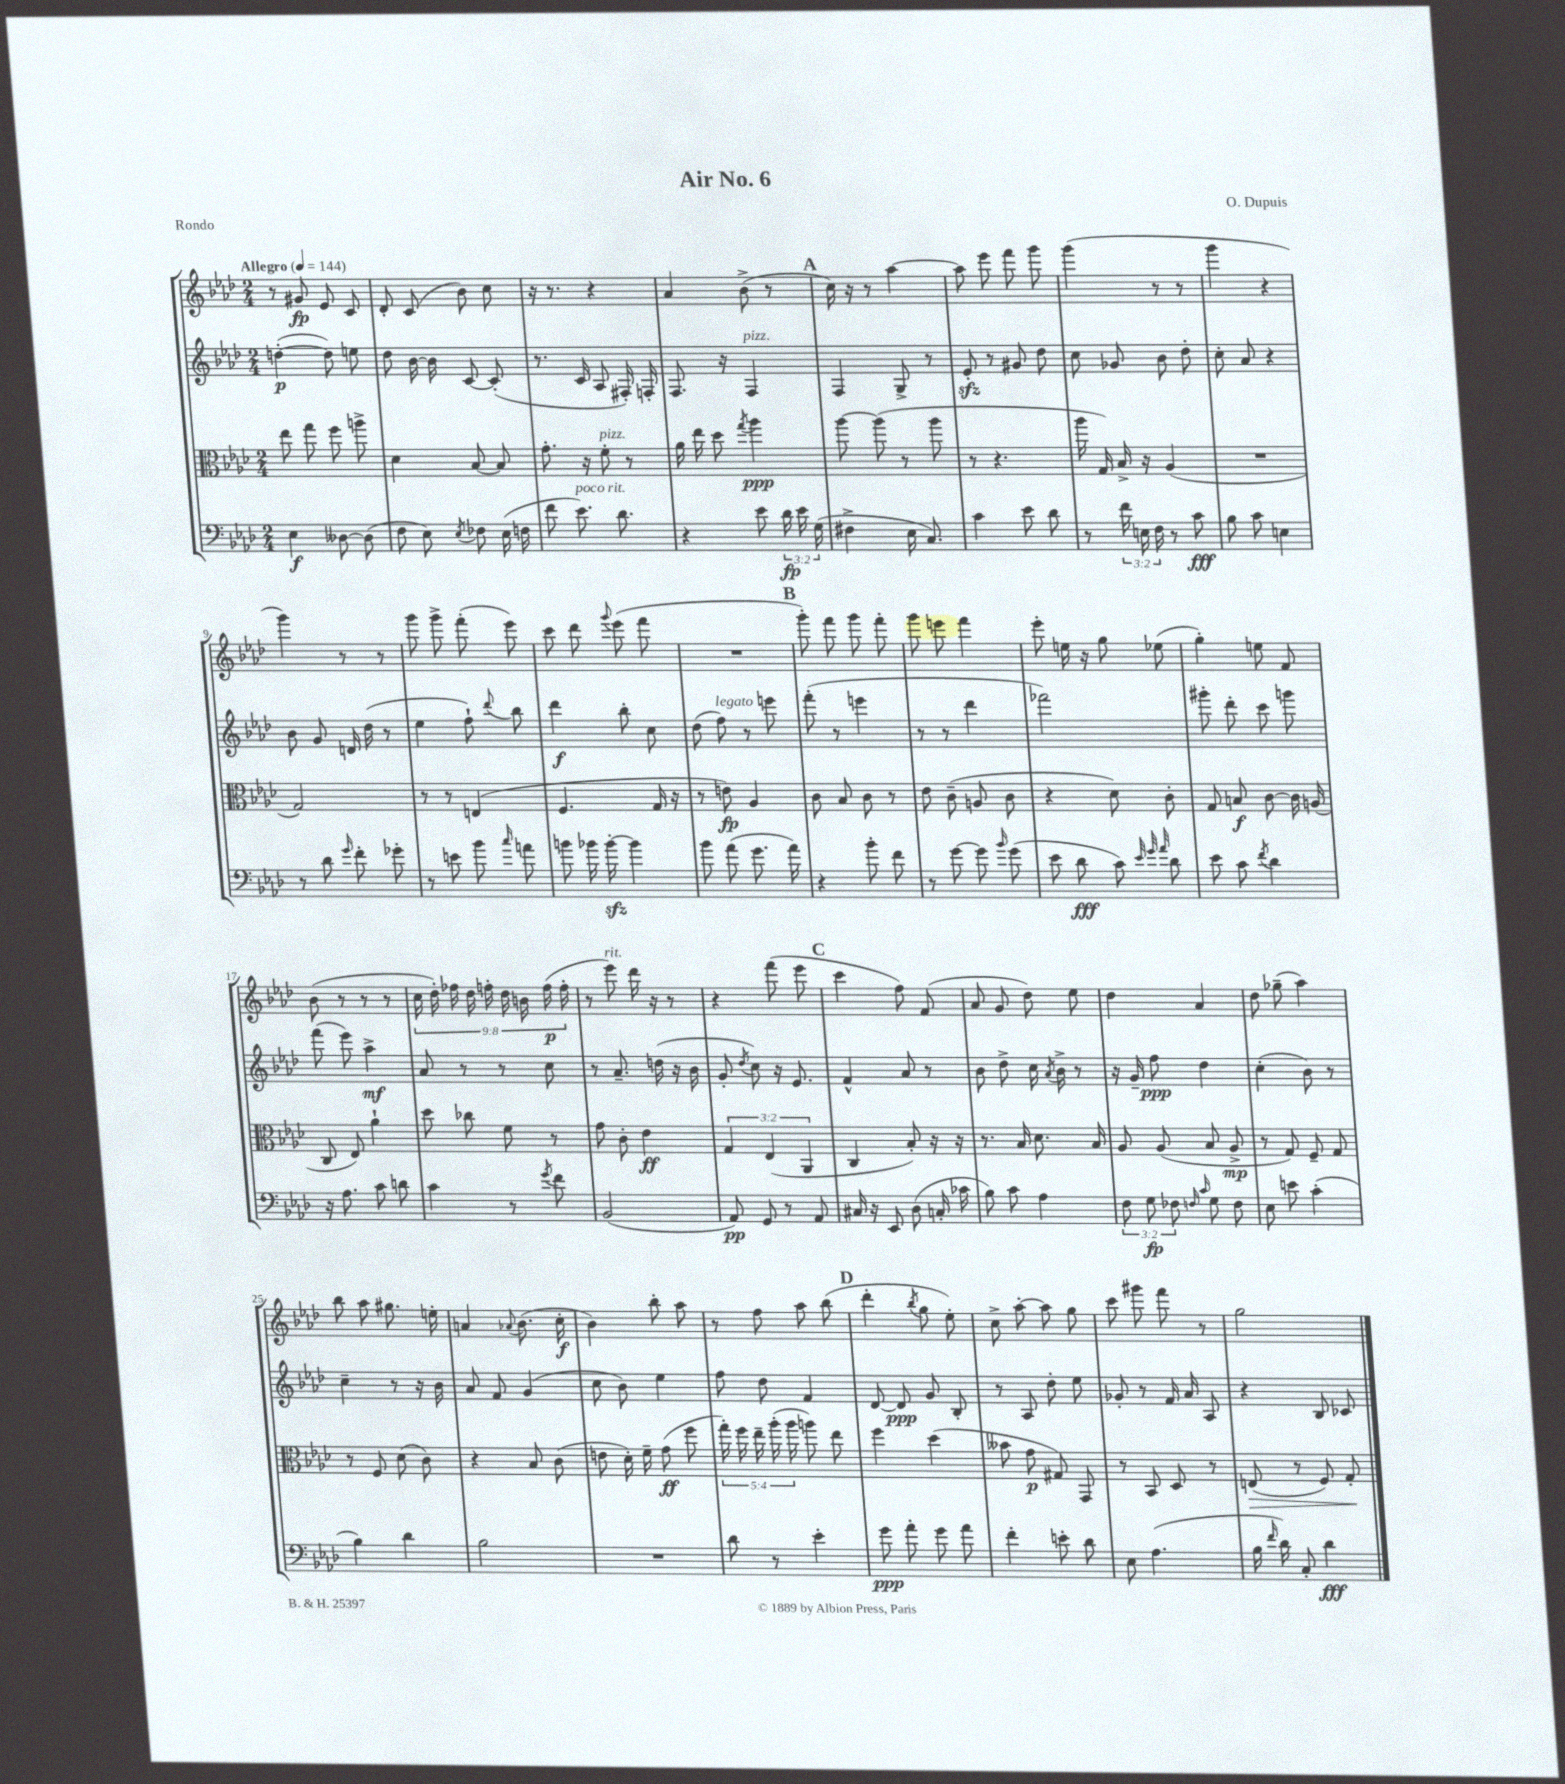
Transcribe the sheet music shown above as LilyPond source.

\header { title = "Air No. 6" composer = "O. Dupuis" piece = "Rondo" }
<<
\new StaffGroup <<
\new Staff = "s0" {
    \clef treble \key aes \major \numericTimeSignature \time 2/4 \override Staff.TupletNumber.text = #tuplet-number::calc-fraction-text \tempo "Allegro" 4 = 144
    \autoBeamOff r8 gis'8\fp ees'8 c'8 |
    des'8-. c'8( bes'8) c''8 |
    r16 r8. r4 |
    aes'4 bes'8->( r8 |
    \mark \markup { \bold "A" } c''16) r16 r8 aes''4~ |
    aes''8 ees'''8 f'''8 g'''8 |
    g'''4( r8 r8 |
    g'''4 r4 |
    g'''4) r8 r8 |
    g'''8 g'''8-> f'''8-.( ees'''8) |
    c'''8 des'''8 \appoggiatura { g'''8 } ees'''8( f'''8 |
    R2 |
    \mark \markup { \bold "B" } g'''8-.) f'''8 g'''8 f'''8-. |
    g'''8 e'''8 f'''4 |
    ees'''8-. e''16 r16 g''8 ees''8( |
    g''4-.) e''8 f'8 |
    bes'8( r8 r8 r8 |
    \tuplet 9/8 { c''16 des''16-.) fes''16 des''16 f''16-. des''16 b'16 f''16\p( f''16-. } |
    r8 ees'''8^\markup { \italic "rit." }) des'''16 r16 r8 |
    r4 f'''8( ees'''8 |
    \mark \markup { \bold "C" } c'''4 f''8) f'8( |
    aes'8 g'8 des''8) ees''8 |
    des''4 aes'4 |
    des''8 ges''8--( aes''4) |
    bes''8 aes''8 gis''8. e''16-. |
    a'4 \appoggiatura { aes'8 } bes'8.( c''16-.\f |
    bes'4) bes''8-. aes''8 |
    r8 f''8 aes''8 bes''8( |
    \mark \markup { \bold "D" } des'''4-. \acciaccatura { bes''8 } g''8 ees''8-.) |
    c''8-> aes''8~-. aes''8 g''8 |
    c'''8 gis'''8 f'''8 r8 |
    g''2 \bar "|." |
}
\new Staff = "s1" {
    \clef treble \key aes \major \numericTimeSignature \time 2/4
    \autoBeamOff d''4~-.\p( d''8) e''8 |
    des''8 bes'16~ bes'16 c'8~ c'8-.( |
    r8. c'16 aes8 fis16-.) f16-. |
    f8. r16 f4^\markup { \italic "pizz." } |
    \mark \markup { \bold "A" } f4 g8-> r8 |
    ees'8-.\sfz r8 gis'8 des''8 |
    c''8 ges'8 bes'8 des''8-. |
    c''8-. aes'8 r4 |
    bes'8 g'8 d'16 des''16( r8 |
    ees''4 f''8-!) \appoggiatura { des'''8 } bes''8 |
    des'''4\f bes''8-. c''8 |
    des''8( f''8^\markup { \italic "legato" }) r8 e'''8 |
    \mark \markup { \bold "B" } f'''8-.( r8 e'''4 |
    r8 r8 des'''4 |
    fes'''2) |
    gis'''8-. des'''8-. c'''8 g'''8 |
    f'''8( ees'''8) aes''4->\mf |
    aes'8 r8 r8 c''8 |
    r8 aes'8.-- d''16( r16 bes'16 |
    g'8-. \acciaccatura { des''8 } c''8) r16 ees'8. |
    \mark \markup { \bold "C" } f'4-^ aes'8 r8 |
    bes'8 des''8-> c''16 \acciaccatura { aes'8 } bes'16-> r8 |
    r16 g'16-- f''8\ppp des''4 |
    c''4-.( bes'8) r8 |
    c''4-- r8 r16 bes'16 |
    aes'8 f'8 g'4( |
    c''8 bes'8) ees''4 |
    f''8 des''8 f'4 |
    \mark \markup { \bold "D" } des'8~ des'8\ppp g'8 bes8-. |
    r8 aes8 des''8-. ees''8 |
    ges'8-. r8 f'16 aes'16 aes8 |
    r4 bes8 ces'8 \bar "|." |
}
\new Staff = "s2" {
    \clef alto \key aes \major \numericTimeSignature \time 2/4 \override Staff.TupletNumber.text = #tuplet-number::calc-fraction-text
    \autoBeamOff ees''8 g''8 f''8 a''8-> |
    des'4 bes8~ bes8 |
    g'8.-. r16 f'8-.^\markup { \italic "pizz." } r8 |
    aes'16 ees''16 des''8 \acciaccatura { g''8 } aes''4\ppp |
    \mark \markup { \bold "A" } aes''8~ aes''8( r8 aes''8 |
    r8 r4. |
    aes''16 g16) bes16-> r16 aes4( |
    R2 |
    g2) |
    r8 r8 e4( |
    f4. g16 r16 |
    r8 e'8\fp) aes4 |
    \mark \markup { \bold "B" } c'8 bes8 c'8 r8 |
    ees'8 c'8--( a8 c'8 |
    r4 des'8) c'8-. |
    g8 b8\f c'8~ c'16 a16( |
    c8 ees8) aes'4-! |
    des''8 ces''8 f'8 r8 |
    g'8 c'8-. ees'4\ff |
    \tuplet 3/2 { g4 ees4( aes,4 } |
    \mark \markup { \bold "C" } c4 bes8-.) r16 r16 |
    r8. bes16 des'8. bes16 |
    aes8 aes8( bes8 aes8->\mp |
    r8 g8) f8-- g8 |
    r8 f8 des'8( c'8) |
    r4 bes8 c'8( |
    e'8 des'16-.) f'16-- g'8\ff( f''8 |
    \tuplet 5/4 { g''16-.) f''16 ees''16-- aes''16-.( aes''16 } a''8) ees''8 |
    \mark \markup { \bold "D" } f''4 des''4( |
    beses'8 g'8\p gis8) g,8 |
    r8 bes,8 des8 r8 |
    e8\>( r8 f8) g8-.\! \bar "|." |
}
\new Staff = "s3" {
    \clef bass \key aes \major \numericTimeSignature \time 2/4 \override Staff.TupletNumber.text = #tuplet-number::calc-fraction-text
    \autoBeamOff ees4\f deses8~ deses8( |
    f8 ees8) \acciaccatura { ees8 } fes8 ees16( f16 |
    f'8 ees'8.^\markup { \italic "poco rit." }) des'8. |
    r4 ees'8 \tuplet 3/2 { des'16\fp ees'16 g16( } |
    \mark \markup { \bold "A" } fis4-> ees16 c8.) |
    c'4 ees'8 des'8 |
    r8 \tuplet 3/2 { f'16 e16 f16 } r8 c'8\fff |
    bes8 c'8 e4 |
    r8 des'8 \grace { g'16 } f'8-. ges'8-. |
    r8 e'8 bes'8 \grace { c''16 } a'8 |
    b'8 bes'16 bes'16~-.\sfz bes'4 |
    bes'8 aes'8( g'8. aes'16) |
    \mark \markup { \bold "B" } r4 bes'8-. f'8 |
    r8 g'8~ g'8 \grace { bes'16 } g'8( |
    ees'8 des'8\fff c'8) \grace { ees'32 g'32 aes'32 } des'8 |
    ees'8 c'8 \acciaccatura { f'8 } des'4 |
    r16 aes8. c'8 d'8 |
    c'4 r8 \acciaccatura { g'8 } f'8 |
    bes,2( |
    aes,8\pp) g,8 r8 aes,8 |
    \mark \markup { \bold "C" } cis16 r16 ees,8 des8( c16-. ces'16 |
    bes8) c'8 aes4 |
    \tuplet 3/2 { f8 g8\fp fes8 } \grace { f16 c'16 } g8 f8 |
    ees8 e'8 c'4-.( |
    bes4) des'4 |
    bes2 |
    R2 |
    des'8 r8 ees'4-. |
    \mark \markup { \bold "D" } g'8\ppp aes'8-. g'8 aes'8 |
    f'4-. e'8-. des'8 |
    ees8 aes4.( |
    bes16 \grace { f'16 } des'16) c8-. des'4\fff \bar "|." |
}
>>
>>
